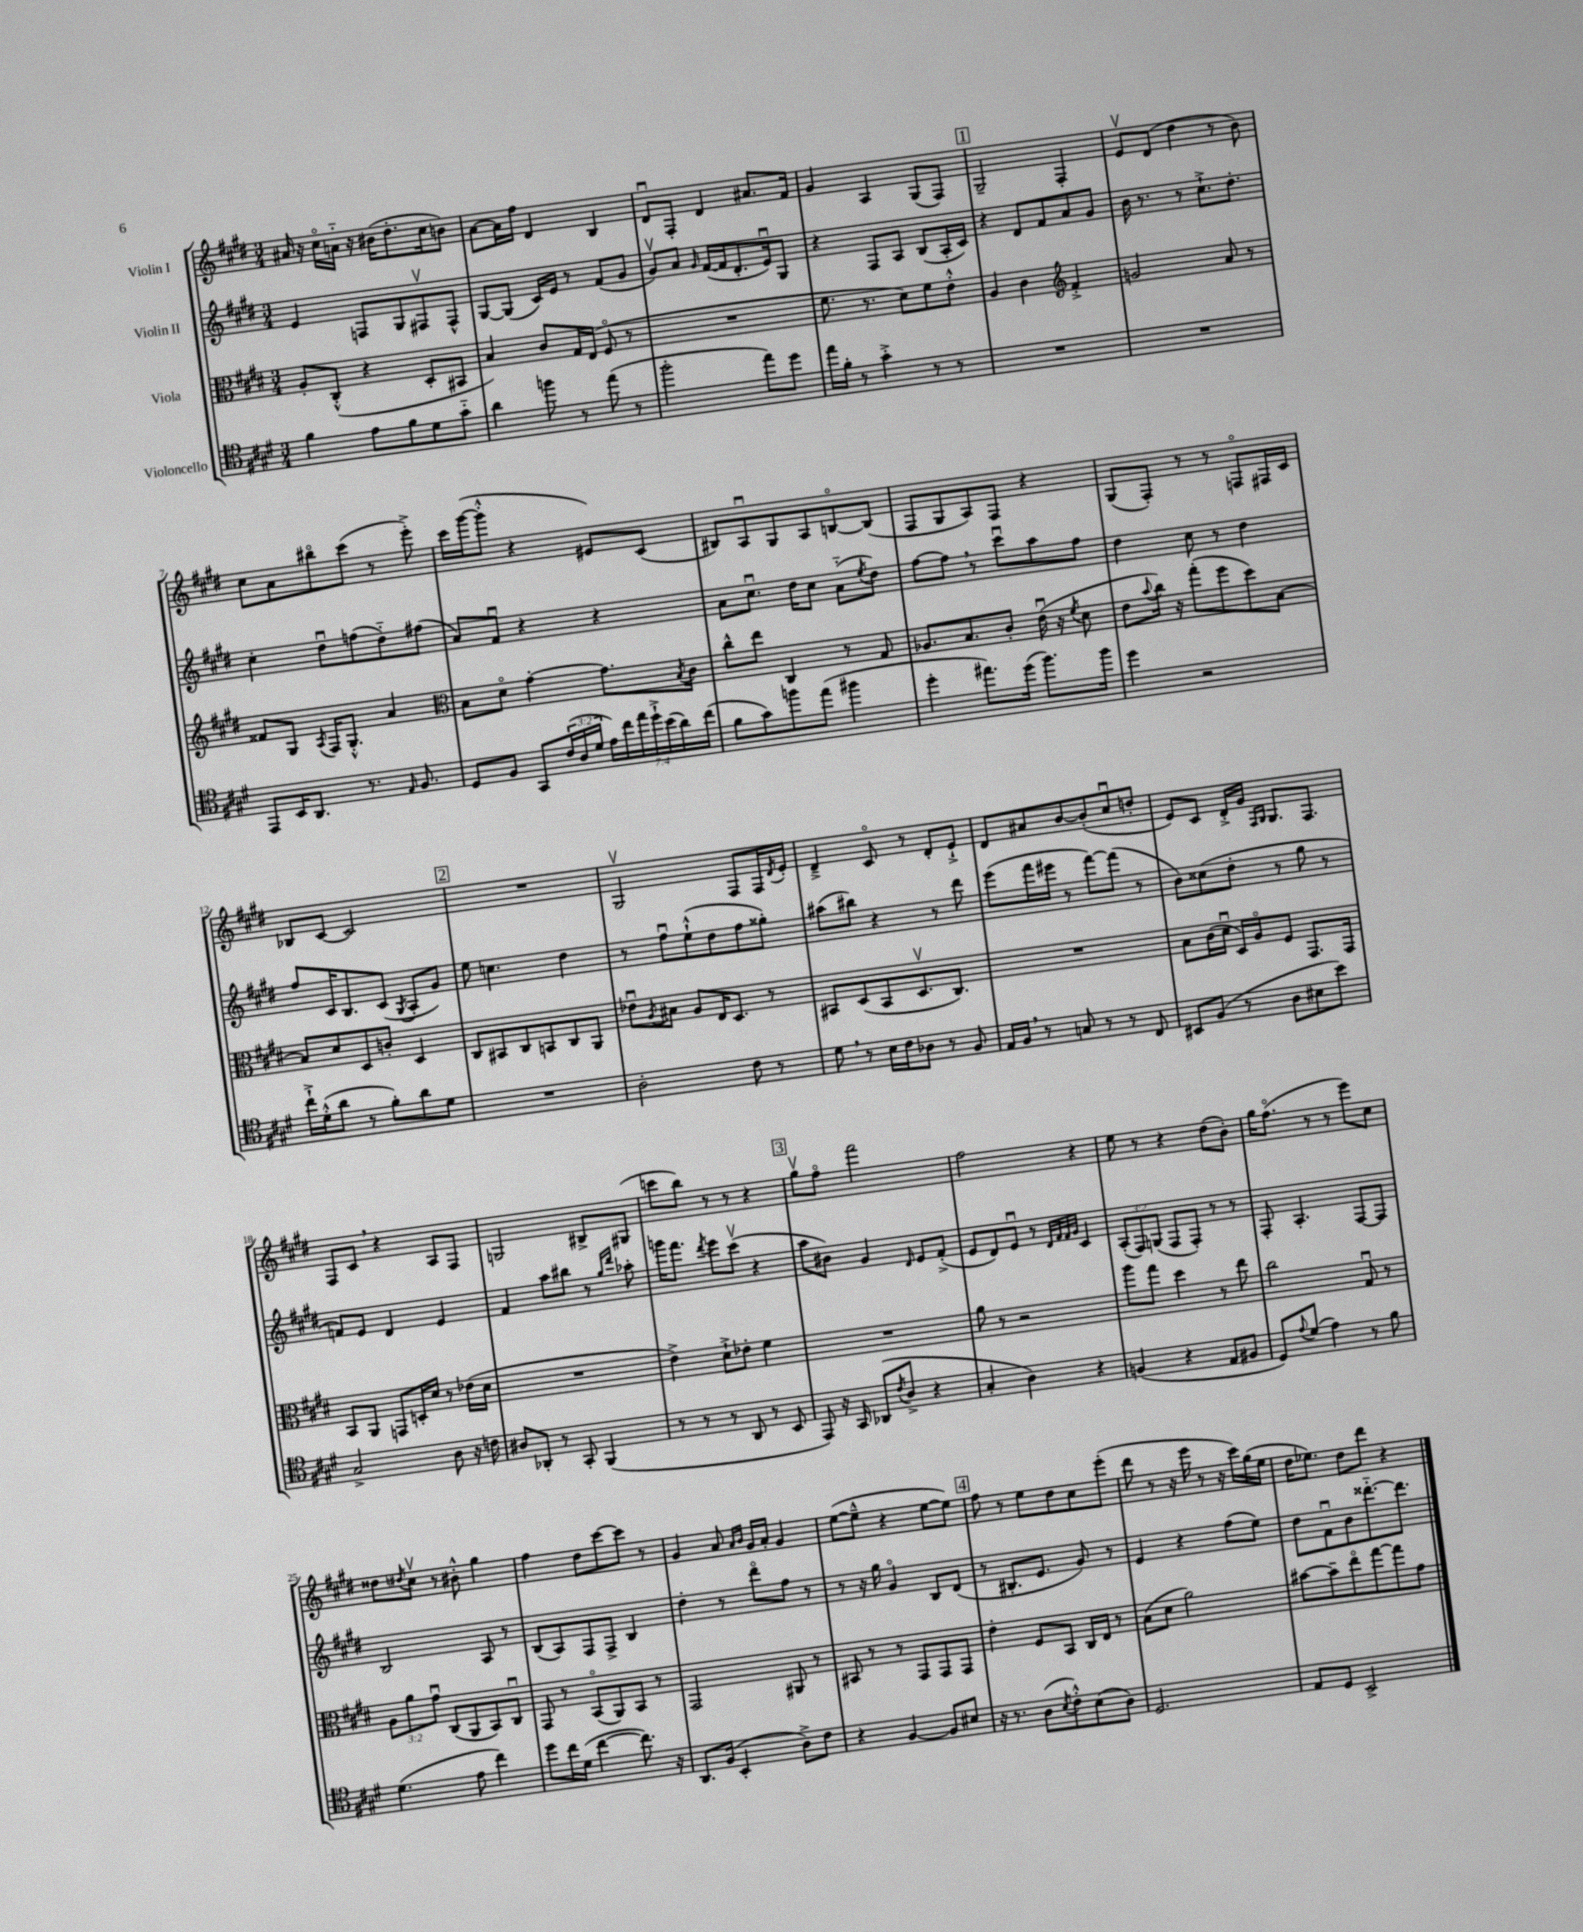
<<
\new StaffGroup <<
\new Staff = "s0" \with { instrumentName = "Violin I" } {
    \clef treble \key e \major \numericTimeSignature \time 3/4
    ais'16 r16 cis''16\flageolet a'16-_ r16 bis'16( dis''8.-. cis''16 b'8) |
    a'8~ a'16 fis''16 dis'4 b4 |
    dis'8\downbow fis8-. dis'4 ais'8. fis'16 |
    gis'4 a4 gis8( fis8) |
    \mark \markup { \box "1" } gis2-- fis4-. |
    e'8\upbow dis'8( dis''4 r8 b'8) |
    cis''8 a'8 bis''8\flageolet cis'''8( r8 e'''8-.->) |
    cis'''16 gis'''16~( gis'''8-.-^ r4 eis'8) cis'8( |
    bis8) a8\downbow gis8 a8 b8~\flageolet b8( |
    fis8 gis8 a8) fis8 r4 |
    gis8( fis8-.) r8 r8 f8\flageolet fis16 cis'16 |
    bes8 cis'8~ cis'2 |
    \mark \markup { \box "2" } R2. |
    gis2\upbow fis8 fis16 \acciaccatura { dis'8 } e'16-. |
    dis'4---> cis'8\flageolet r8 dis'8-. e'8-!-> |
    dis'8 ais'8 b'8~ b'8-.( cis''8\downbow d''8-. |
    e'8) cis'8 dis'16-.-> gis'16 \grace { fis16 gis16 } gis8. fis8. |
    fis8 cis'8 \breathe r4 a8 fis8 |
    g2 bis8-> gis8( |
    c'''8 b''8) r8 r8 r4 |
    \mark \markup { \box "3" } gis''8\upbow fis''8\flageolet fis'''2 |
    fis''2 r4 |
    e''8 r8 r4 dis''8( b'8-.) |
    gis''16 fis''8.\flageolet( r8 r8 e'''8) cis''8 |
    disis''8 \acciaccatura { dis''8 } cis''8\upbow r8 bis'8-.-^ gis''4 |
    fis''4 dis''8 cis'''8~ cis'''8 r8 |
    gis'4 a'8 \grace { a'16 b'16 } gis'16 a'16-. gis'4 |
    e''8~( e''8---^ r4 e''8~ e''8) |
    \mark \markup { \box "4" } fis''8 r8 e''8 dis''8 cis''8 e'''8-.( |
    dis'''8 r8 r16 e'''16 r8 r16 cis'''16) gis''16( e''16 |
    dis''16 ees''8.) dis''8 dis'''8 r4 \bar "|." |
}
\new Staff = "s1" \with { instrumentName = "Violin II" } {
    \clef treble \key e \major \numericTimeSignature \time 3/4 \override Staff.TupletNumber.text = #tuplet-number::calc-fraction-text
    e'4 f8 gis8 fis8\upbow fis8-^ |
    gis8~ gis8( cis'16) e'16 r8 fis'8( gis'8 |
    gis'8\upbow) a'8 \grace { gis'16 } fis'16~( fis'16 dis'8.-. e'16\downbow) gis8 |
    r4 fis8 a8 b8( a16-. cis'16) |
    \mark \markup { \box "1" } r4 dis'8 fis'8 a'8 gis'8 |
    b'16 r8. r8 cis''8.-!-> dis''8.-. |
    cis''4-. dis''8\downbow f''8( dis''8-_) fis''8( |
    a'8) fis'8\downbow r4 r4 |
    a'8 cis''8.\downbow dis''16 cis''8 a'8-_( \acciaccatura { e''8 } dis''8) |
    fis''8~ fis''8 \breathe r8 cis'''8\downbow a''8 fis''8 |
    dis''4 cis''8 r8 dis''4 |
    fis''8 cis'16 b8. cis'8( \acciaccatura { gis8 } a8-. gis'8) |
    \mark \markup { \box "2" } e''8 c''4. dis''4 |
    r8 fis''8\downbow e''8-!-^( dis''8 fis''8 gisis''8-.) |
    ais''8( bis''8) r4 r8 dis'''8 |
    e'''8( fis'''16 eis'''16 r8 fis'''8~) fis'''8( r8 |
    b'8) cisis''8( dis''8-. r8 gis''8 r8 |
    f'8) e'8 dis'4 e'4 |
    fis'4 a''8 bis''8 r8 \grace { gis''16 dis'''16 } aes''8-. |
    g'''16 fis'''8. \acciaccatura { dis'''8 } e'''8 cis'''8\upbow( r4 |
    \mark \markup { \box "3" } a''8 bis'8) gis'4 \grace { dis'16 } e'8 fis'8-.->( |
    e'8 dis'8) e'8\downbow r8 \grace { dis'32 fis'32 fis'32 gis'32 } cis'4 |
    \tuplet 3/2 { a8-.( fis8) g8( } fis8 fis8-.) r8 r8 |
    fis8-. a4.-. fis8~ fis8 |
    b2 a8 r8 |
    b8( a8) fis8 fis8-> b4 |
    dis''4-. r8 dis'''8\flageolet fis''8 r8 |
    r8 r16 gis''16 gis'4\flageolet b8 dis'8( |
    \mark \markup { \box "4" } r8 bis8.-. e'8. gis'8) r8 |
    e'4 r4 fis''8( e''8) |
    dis''8 fis'8\downbow b'8 disis'''8.~-_ disis'''8. \bar "|." |
}
\new Staff = "s2" \with { instrumentName = "Viola" } {
    \clef alto \key e \major \numericTimeSignature \time 3/4 \override Staff.TupletNumber.text = #tuplet-number::calc-fraction-text
    a8-. cis8-.-^( r4 dis8-. bis,8 |
    b4) cis'8 gis16 e16( fis8\flageolet r8 |
    R2. |
    fis'8. r8. dis'8) fis'8 e'8-.-^ |
    \mark \markup { \box "1" } a4 cis'4 \clef treble fis'4-.-> |
    g'2 a'8 r8 |
    fisis'8 gis8 \acciaccatura { a8 } fis16 gis8.-.-^ a'4 |
    \clef alto b8 dis'8\flageolet gis'4~-. gis'8. \acciaccatura { b8 } cis'16 |
    cis''8-^ e''8 cis4 r8 gis8 |
    aes8. b8. cis'8-. e'16\downbow( r16 \acciaccatura { fis'8 } dis'8 |
    e'8 \appoggiatura { b'8 } cis''16) r16 gis''8-.( fis''8 dis''8) b8~ |
    b8 dis'8 dis8 c'8-. dis4 |
    \mark \markup { \box "2" } cis8 bis,8 cis8 b,8 cis8 a,8 |
    ees'8\downbow \acciaccatura { a8 } bis8 a8 e16 dis8. r8 |
    bis,8 dis8( bis,8 dis8.\upbow cis8.) |
    R2. |
    b8 cis'16( dis'16\downbow dis16) a16\flageolet fis8 gis,8. gis,16 |
    b,8 a,8 g,8 d16-. dis'16 r8 ees'16( dis'16 |
    R2. |
    e'4->) dis'8-!-> ees'8-. fis'4 |
    \mark \markup { \box "3" } R2. |
    a'8 r8 r2 |
    a''8 gis''8 dis''4 r8 e''8 |
    cis''2 gis8\downbow r8 |
    \tuplet 3/2 { a8 a'8 gis'8\downbow } cis8( a,8 b,8) cis8\downbow |
    gis,8 r8 b,8\flageolet( a,8) b,8 r8 |
    gis,2 ais,8 r8 |
    bis,8 r8 r8 gis,8 gis,8 gis,8 |
    \mark \markup { \box "4" } e'4-. fis8 b,8 cis16 e16 r8 |
    b8( dis'8 a'2) |
    bis'8~ bis'8-- e''8\flageolet gis''8~ gis''8 gis'8 \bar "|." |
}
\new Staff = "s3" \with { instrumentName = "Violoncello" } {
    \clef tenor \key e \major \numericTimeSignature \time 3/4 \override Staff.TupletNumber.text = #tuplet-number::calc-fraction-text
    fis'4 e'8 fis'8 dis'8 gis'8-_ |
    a'4 f''8 r8 e''8( r8 |
    fis''2-. e''8) dis''8 |
    e''16 fis'16-. r8 gis'4-.-> r8 r8 |
    \mark \markup { \box "1" } R2. |
    R2. |
    e,8 b,16 a,8. r8. \grace { e16 } fis8. |
    dis8 fis8 gis,8 \tuplet 3/2 { cis'16( a16 dis'16 } \tuplet 7/4 { e'16) cis''16 e''16 dis''16-!-> b'16( a'16) cis''16( } |
    fis'8 gis'8) f''8 e''8( fis''4 |
    dis''4-. eis''8.) dis''16( fis''8.) fis''16 |
    dis''4 r2 |
    cis''16-!-> dis'16-.-^( a'8 r8 fis'8-.) a'8 dis'8 |
    \mark \markup { \box "2" } R2. |
    a2-. cis'8 r8 |
    dis'8 \breathe r8 b16 cis'16 aes8 r8 fis8 |
    e16 fis16 \breathe r8 g8 r8 r8 cis8 |
    bis,8 fis8( r8 a8 bis8 b'8) |
    gis2-> a8 r16 c'16 |
    ais8 aes,8-. r8 gis,8-. fis,4( |
    r8 r8 r8 a,8 r8 b,8 |
    \mark \markup { \box "3" } e,8) r16 gis,16 aes,8( \acciaccatura { cis'8 } a8-> r4 |
    gis4-. a4) r4 |
    f4( r4 e8 fis8 |
    dis8) \appoggiatura { e'8 } dis'8( e'4) r8 fis'8 |
    dis'4.( e'8 cis''4) |
    dis''8 cis''16 dis'16( cis''4~ cis''8.) r16 |
    a,8. fis16( b,4-. a8->) cis'8 |
    r4 fis4~ fis8 bis8 |
    \mark \markup { \box "4" } r16 r8. a8( \acciaccatura { b8 } cis'8-.-^) b8( a8) |
    dis2. |
    e8 dis8 b,2-> \bar "|." |
}
>>
>>
